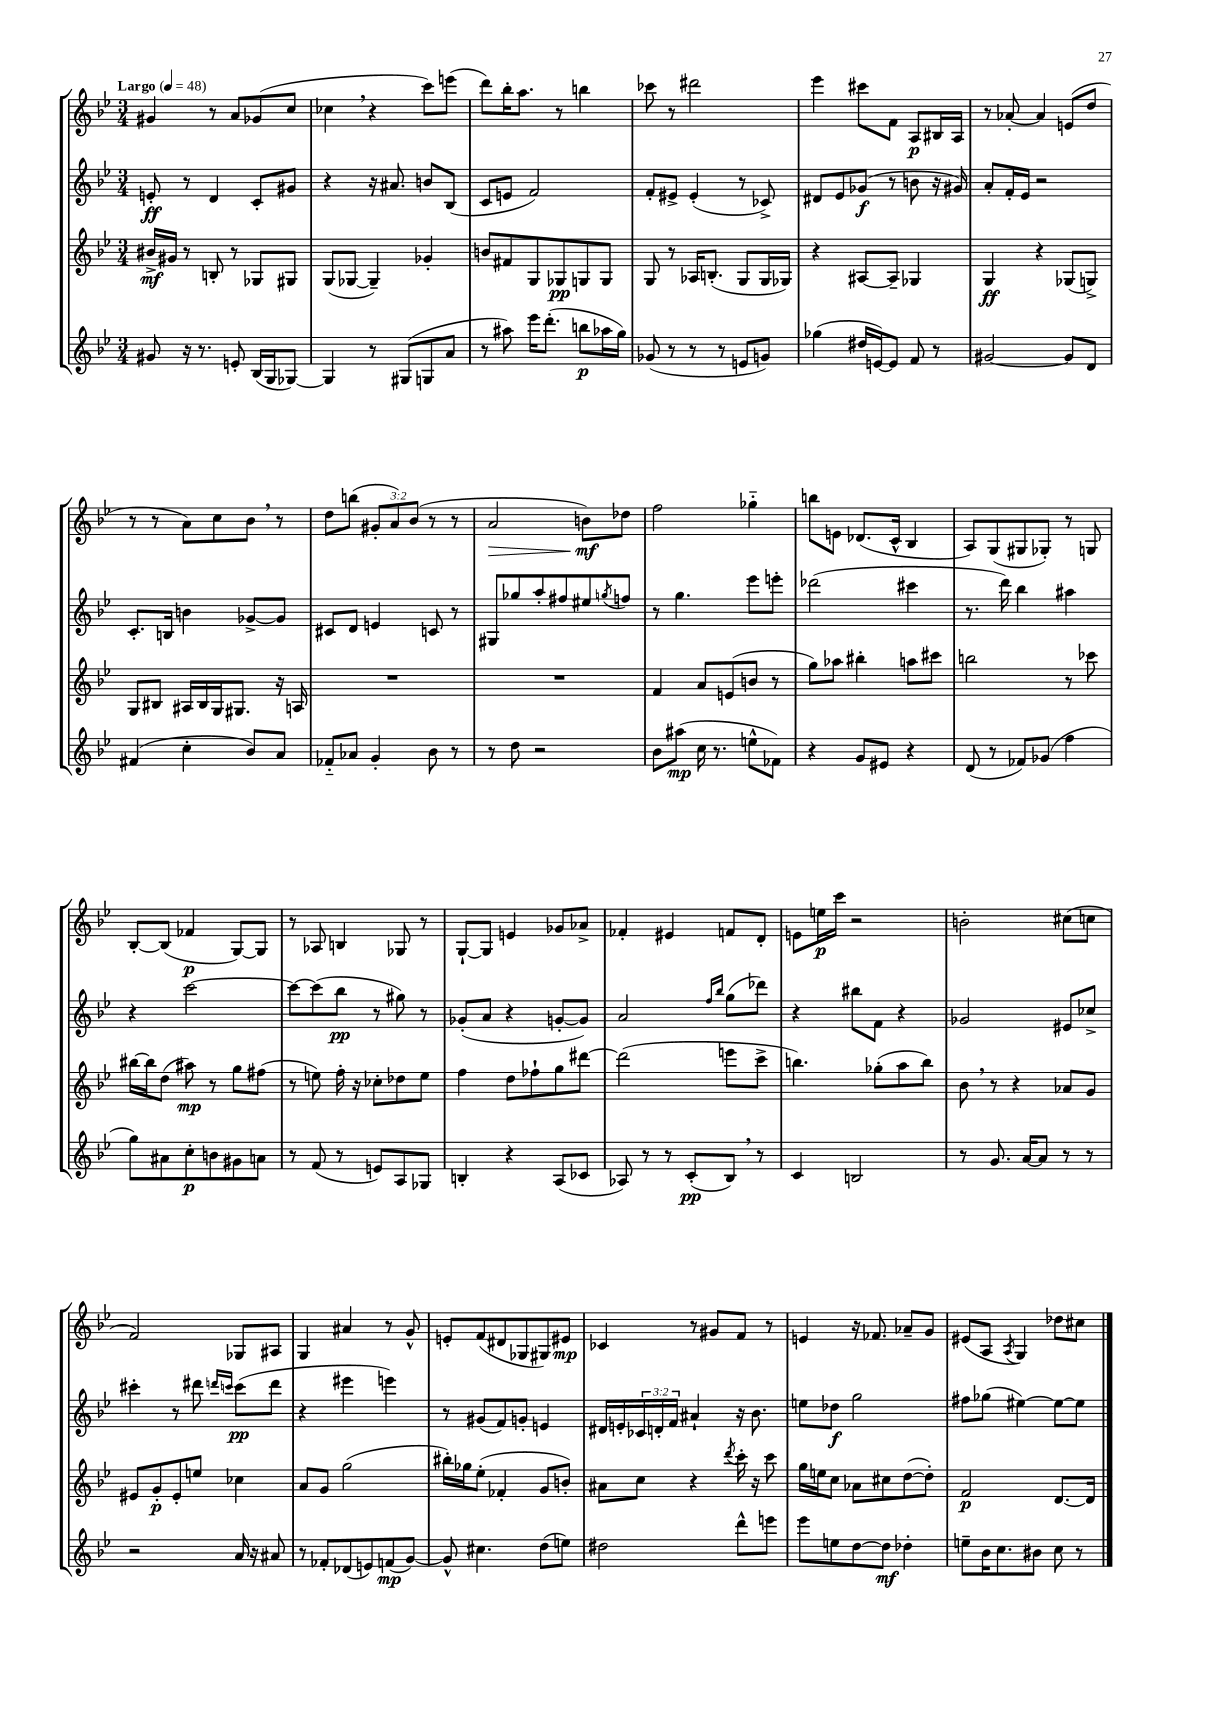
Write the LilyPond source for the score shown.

<<
\new StaffGroup <<
\new Staff = "s0" {
    \clef treble \key bes \major \numericTimeSignature \time 3/4 \override Staff.TupletNumber.text = #tuplet-number::calc-fraction-text \tempo "Largo" 4 = 48
    gis'4 r8 a'8 ges'8( c''8 |
    ces''4 \breathe r4 c'''8) e'''8( |
    d'''8) bes''16-. a''8. r8 b''4 |
    ces'''8 r8 dis'''2 |
    ees'''4 cis'''8 f'8 a8\p bis16 a16 |
    r8 aes'8~-. aes'4 e'8( d''8 |
    r8 r8 a'8) c''8 bes'8 \breathe r8 |
    d''8 b''8( \tuplet 3/2 { gis'8-. a'8) bes'8( } r8 r8 |
    a'2\> b'8\mf\!) des''8 |
    f''2 ges''4-_ |
    b''8 e'8 des'8.( c'16-^ bes4 |
    a8) g8( gis8 ges8-.) r8 g8 |
    bes8~-. bes8( fes'4\p g8~) g8 |
    r8 aes8 b4 ges8 r8 |
    g8~-! g8 e'4 ges'8 aes'8-> |
    fes'4-. eis'4 f'8 d'8-. |
    e'8 e''16\p c'''16 r2 |
    b'2-. cis''8( c''8 |
    f'2) ges8 ais8 |
    g4 ais'4 r8 g'8-^ |
    e'8-. f'8( dis'8 ges8 gis8) eis'8\mp |
    ces'4 r8 gis'8 f'8 r8 |
    e'4 r16 fes'8. aes'8-- g'8 |
    eis'8( a8 \acciaccatura { a8 } g4) des''8 cis''8 \bar "|." |
}
\new Staff = "s1" {
    \clef treble \key bes \major \numericTimeSignature \time 3/4 \override Staff.TupletNumber.text = #tuplet-number::calc-fraction-text
    e'8-.\ff r8 d'4 c'8-. gis'8 |
    r4 r16 ais'8. b'8 bes8( |
    c'8 e'8 f'2) |
    f'8-. eis'8-> eis'4-.( r8 ces'8->) |
    dis'8 ees'8 ges'8\f( r8 b'8 r16 gis'16) |
    a'8-. f'16-. ees'16 r2 |
    c'8.-. b16 b'4 ges'8~-> ges'8 |
    cis'8 d'8 e'4 c'8 r8 |
    gis8 ges''8 a''8-. fis''8 eis''8 \acciaccatura { g''8 } f''8 |
    r8 g''4. ees'''8 e'''8-. |
    des'''2( cis'''4 |
    r8. d'''16) bes''4 ais''4 |
    r4 c'''2~ |
    c'''8~ c'''8( bes''8\pp r8 gis''8) r8 |
    ges'8-.( a'8 r4 g'8~-. g'8) |
    a'2 \grace { f''16 bes''16 } g''8( des'''8) |
    r4 bis''8 f'8 r4 |
    ges'2 eis'8 ces''8-> |
    cis'''4-. r8 dis'''8 \grace { d'''16 c'''16 } c'''8\pp( d'''8 |
    r4 eis'''4 e'''4) |
    r8 gis'8( f'8) g'8-. e'4 |
    dis'16 e'16-. \tuplet 3/2 { ces'16 d'16-. f'16 } ais'4-! r16 bes'8. |
    e''8 des''8\f g''2 |
    fis''8 ges''8( eis''4~) eis''8~ eis''8 \bar "|." |
}
\new Staff = "s2" {
    \clef treble \key bes \major \numericTimeSignature \time 3/4
    bis'16->\mf gis'16 r8 b8-. r8 ges8 gis8 |
    g8( ges8~ ges4--) ges'4-. |
    b'8 fis'8 g8 ges8\pp g8 g8 |
    g8 r8 aes16 b8.-.( g8 g16 ges16) |
    r4 ais8~ ais8-- ges4 |
    g4\ff r4 ges8( g8->) |
    g8 bis8 ais16 bis16 g16 gis8. r16 a16 |
    R2. |
    R2. |
    f'4 a'8 e'8( b'8 r8 |
    g''8) aes''8 bis''4-. a''8 cis'''8 |
    b''2 r8 ces'''8 |
    bis''16~ bis''16 d''8( ais''8\mp) r8 g''8 fis''8( |
    r8 e''8) f''16-. r16 ces''8-. des''8 e''8 |
    f''4 d''8 fes''8-! g''8 dis'''8~ |
    dis'''2( e'''8 c'''8-> |
    b''4.) ges''8-.( a''8 b''8) |
    bes'8 \breathe r8 r4 aes'8 g'8 |
    eis'8 g'8-.\p eis'8-. e''8 ces''4 |
    a'8 g'8 g''2( |
    bis''16-.) ges''16 ees''8-.( fes'4-. g'8 b'8-.) |
    ais'8 c''8 r4 \acciaccatura { d'''8 } c'''16-. r16 c'''8 |
    g''16 e''16 c''8 aes'8 cis''8 d''8~( d''8-.) |
    f'2\p d'8.~ d'16 \bar "|." |
}
\new Staff = "s3" {
    \clef treble \key bes \major \numericTimeSignature \time 3/4
    gis'8 r16 r8. e'8-. bes16( g16 ges8~) |
    ges4 r8 gis8( g8 a'8 |
    r8 ais''8) ees'''16 d'''8.-.( b''8\p aes''16 g''16) |
    ges'8( r8 r8 r8 e'8 g'8) |
    ges''4( dis''16 e'16~) e'8 f'8 r8 |
    gis'2~ gis'8 d'8 |
    fis'4( c''4-. bes'8) a'8 |
    fes'8-_ aes'8 g'4-. bes'8 r8 |
    r8 d''8 r2 |
    bes'8 ais''8\mp( c''16 r8. e''8-^ fes'8) |
    r4 g'8 eis'8 r4 |
    d'8( r8 fes'8) ges'8( f''4 |
    g''8) ais'8 c''8-.\p b'8 gis'8 a'8 |
    r8 f'8( r8 e'8) a8 ges8 |
    b4-. r4 a8( ces'8 |
    aes8) r8 r8 c'8-.\pp( bes8) \breathe r8 |
    c'4 b2 |
    r8 g'8. a'16~ a'8 r8 r8 |
    r2 a'16 r16 ais'8 |
    r8 fes'8-. des'8( e'8) f'8\mp( g'8~) |
    g'8-^ cis''4. d''8( e''8) |
    dis''2 d'''8-^ e'''8 |
    ees'''8 e''8 d''8~ d''8\mf des''4-. |
    e''8-- bes'16 c''8. bis'8 c''8 r8 \bar "|." |
}
>>
>>
\layout { \context { \Score \remove "Bar_number_engraver" } }
